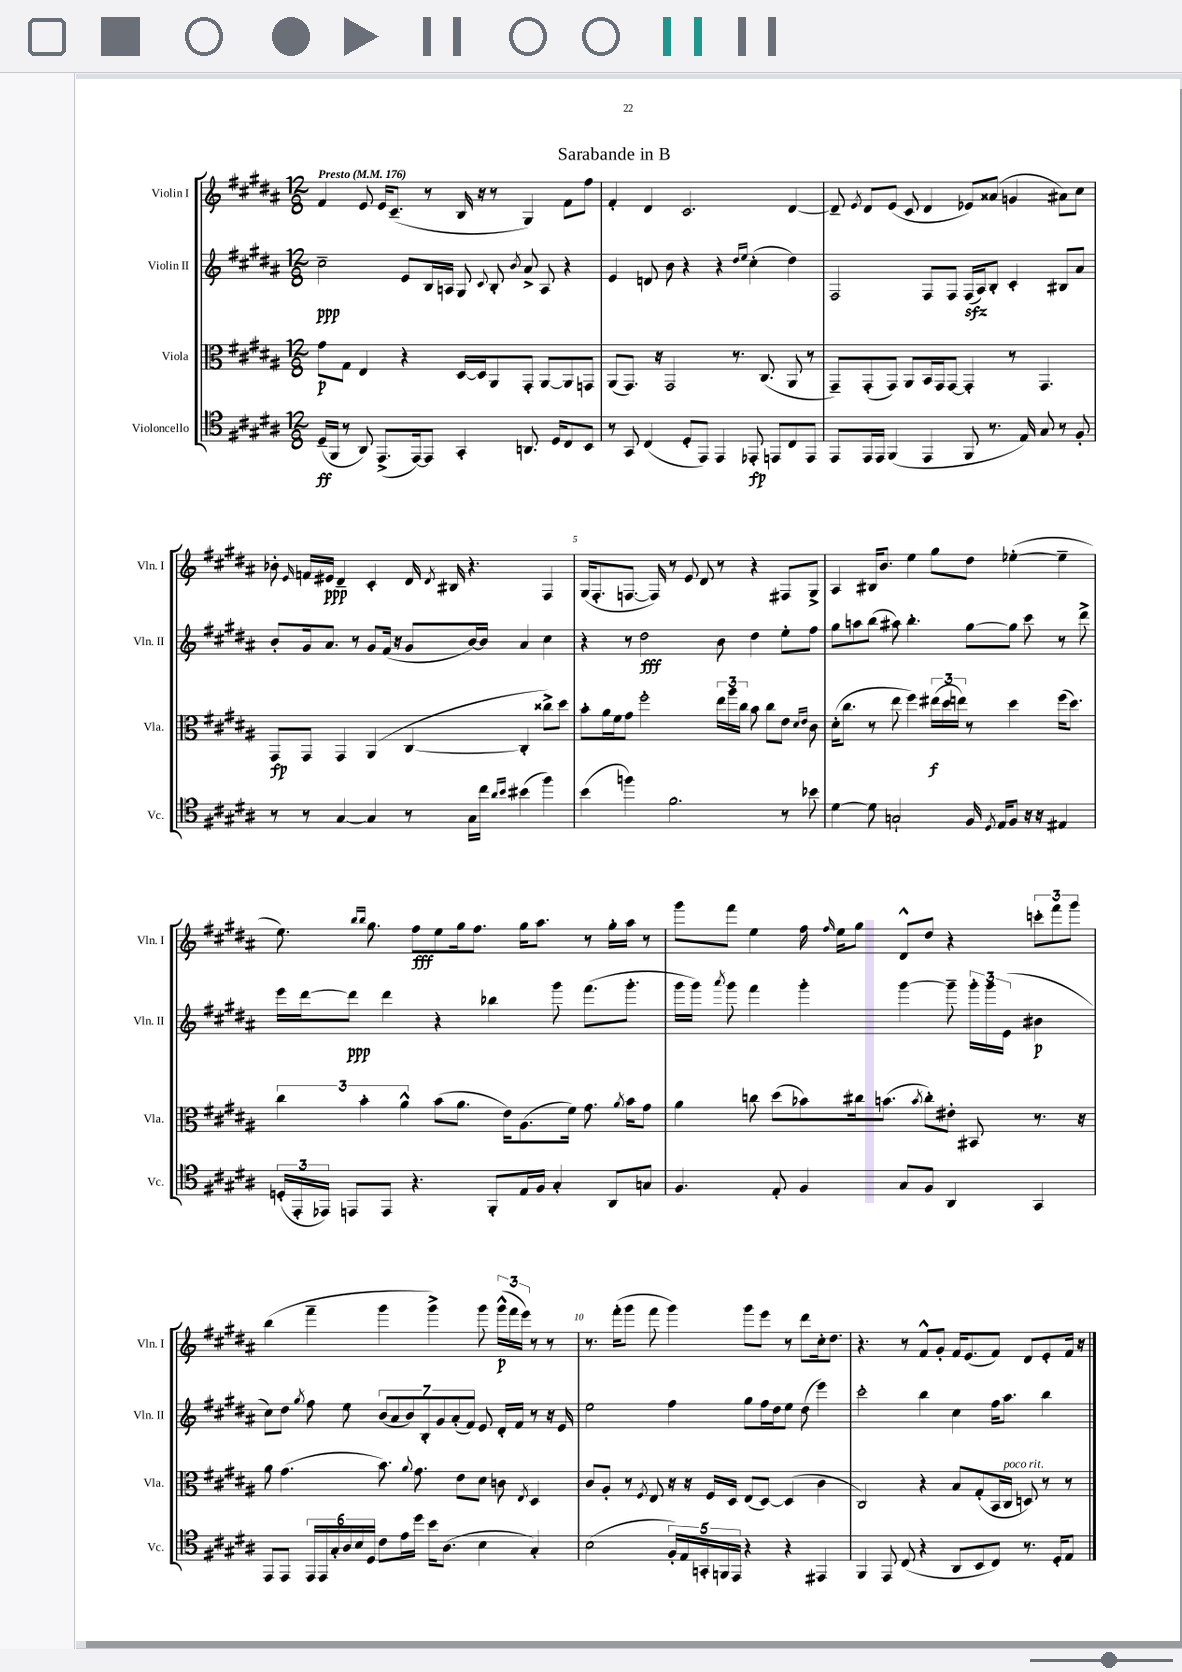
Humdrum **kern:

**kern	**dynam	**kern	**dynam	**kern	**dynam	**kern	**dynam
*part4	*part4	*part3	*part3	*part2	*part2	*part1	*part1
*staff4	*staff4	*staff3	*staff3	*staff2	*staff2	*staff1	*staff1
*I"Violoncello	*	*I"Viola	*	*I"Violin II	*	*I"Violin I	*
*I'Vc.	*	*I'Vla.	*	*I'Vln. II	*	*I'Vln. I	*
*clefC4	*	*clefC3	*	*clefG2	*	*clefG2	*
*k[f#c#g#d#a#]	*	*k[f#c#g#d#a#]	*	*k[f#c#g#d#a#]	*	*k[f#c#g#d#a#]	*
*M12/8	*	*M12/8	*	*M12/8	*	*M12/8	*
*MM176	*	*MM176	*	*MM176	*	*MM176	*
=1	=1	=1	=1	=1	=1	=1	=1
!	!	!	!	!	!	!LO:TX:a:B:t=Presto	!
(16D#~/LL	ff	8g#\L	p	2cc#~\	ppp	4f#/	.
16FF#/JJ	.	.	.	.	.	.	.
8r	.	8G#\J	.	.	.	.	.
8AA#/)	.	4E/	.	.	.	8e/	.
(8.EE^/L	.	.	.	.	.	16e/KL	.
.	.	.	.	.	.	(8.c#~/J	.
.	.	4r	.	8e/L	.	.	.
[16EE/k)	.	.	.	.	.	.	.
8EE/J]	.	.	.	16B/L	.	8r	.
.	.	.	.	16An/JJ	.	.	.
4GG#'/	.	[16D#/LL	.	8G#/	.	16B/	.
.	.	16D#/J]	.	.	.	16r	.
.	.	.	.	8qqc#/	.	.	.
.	.	8AA#/	.	8B'/	.	8r	.
.	.	.	.	8qb/	.	.	.
8.AAn/	.	8GG#'/J	.	8a#^/	.	4G#/)	.
.	.	[8AA#/L	.	8A/	.	.	.
16D#/KL	.	.	.	.	.	.	.
8C#/	.	8AA#/]	.	4r	.	8f#\L	.
8BB/J	.	8GGn/J	.	.	.	8ff#\J	.
=2	=2	=2	=2	=2	=2	=2	=2
8r	.	(8AA#/L	.	4e/	.	4f#'/	.
8GG#/	.	8.GG#/J)	.	.	.	.	.
(4C#/	.	.	.	8dn/	.	4d#/	.
.	.	16r	.	.	.	.	.
.	.	2GG#/	.	8b\	.	.	.
8D#'/L	.	.	.	4r	.	2.c#/	.
8EE/J)	.	.	.	.	.	.	.
4EE/	.	.	.	4r	.	.	.
.	.	8.r	.	.	.	.	.
.	.	.	.	16qqdd#/LL	.	.	.
.	.	.	.	16qqee/JJ	.	.	.
8EE-X'/	fp	.	.	(4cc#'\	.	.	.
.	.	(8.C#/	.	.	.	.	.
8EEn/L	.	.	.	.	.	.	.
8C#/	.	8AA#/	.	4dd#\)	.	[4d#/	.
8EE/J	.	8r	.	.	.	.	.
=3	=3	=3	=3	=3	=3	=3	=3
8EE/L	.	8GG#~/L)	.	2F#/	.	8d#~/]	.
.	.	.	.	.	.	8qe/	.
16EE/L	.	(8GG#'/	.	.	.	8d#/L	.
16EE/JJ	.	.	.	.	.	.	.
(4FF#/	.	8GG#/J)	.	.	.	(8e/J	.
.	.	8AA#/L	.	.	.	8c#/	.
4EE/	.	16BB/L	.	8F#/L	.	4d#/	.
.	.	16GG#/J	.	.	.	.	.
.	.	[8GG#/J	.	8F#/J	.	.	.
8FF#/	.	4GG#'/]	.	(16F#zz/LL	.	8e-X/L)	.
.	.	.	.	16A#/J)	.	.	.
8.r	.	.	.	8B'/J	.	(8a##X/J	.
.	.	8r	.	4c#'/	.	4gn/	.
16E/)	.	.	.	.	.	.	.
8G#/	.	4.GG#/	.	.	.	.	.
8r	.	.	.	8B#X/L	.	8a#X\L)	.
8F#'/	.	.	.	8a#/J	.	8cc#\J	.
!!LO:LB:g=z
=4	=4	=4	=4	=4	=4	=4	=4
8r	.	8GG#/L	fp	8b'/L	.	8b-X'\	.
.	.	.	.	.	.	16qqe/	.
8r	.	8GG#/J	.	16g#/k	.	16fn/LL	.
.	.	.	.	8.a#/J	.	16e#X/JJ	ppp
[4G#/	.	4GG#/	.	.	.	4d#~/	.
.	.	.	.	8r	.	.	.
4G#/]	.	(4AA#/	.	8g#/L	.	4c#'/	.
.	.	.	.	(16f#/Jk	.	.	.
.	.	.	.	16r	.	.	.
8r	.	[4C#/	.	8g#/L	.	16d#/	.
.	.	.	.	.	.	8qd#/	.
.	.	.	.	.	.	16B#X/	.
16G#\LL	.	.	.	[16b/L)	.	4.r	.
16cc#\JJ	.	.	.	16b/JJ]	.	.	.
16qqa#/LL	.	.	.	.	.	.	.
16qqb/JJ	.	.	.	.	.	.	.
(4b#X\	.	4C#'/]	.	4a#/	.	.	.
4ff#\)	.	8cc##X^\L)	.	4cc#\	.	4F#/	.
.	.	8dd#\J	.	.	.	.	.
=5	=5	=5	=5	=5	=5	=5	=5
(4b\	.	8b'\L	.	4r	.	(16G#/KL	.
.	.	.	.	.	.	8.F#'/	.
.	.	16a#\L	.	.	.	.	.
.	.	16f#\J	.	.	.	.	.
4ffn\)	.	8g#\J	.	8r	.	[8.Fn/J	.
.	.	2ff#'\	.	2dd#\	fff	.	.
.	.	.	.	.	.	16F/])	.
2.f#\	.	.	.	.	.	8r	.
.	.	.	.	.	.	8e/	.
.	.	.	.	.	.	8d#/	.
.	.	24ee\LL	.	8b\	.	8r	.
.	.	24aa#\	.	.	.	.	.
.	.	24cc#\JJ	.	.	.	.	.
.	.	8b\	.	4dd#\	.	4r	.
.	.	8cc#\L	.	.	.	.	.
8r	.	8e\J	.	8ee'\L	.	8F#X/L	.
.	.	16qqd#/LL	.	.	.	.	.
.	.	16qqe/JJ	.	.	.	.	.
8b-X\	.	8c#\	.	8ff#\J	.	8G#^/J	.
=6	=6	=6	=6	=6	=6	=6	=6
[4d#\	.	(16d#'\KL	.	8gg#\L	.	4A#/	.
.	.	8.cc#\J	.	.	.	.	.
.	.	.	.	8aan\	.	.	.
8d#\]	.	8r	.	(8bb\J	.	16B#X/KL	.
.	.	.	.	.	.	8.b/J	.
2Gn`/	.	8ee\	.	8aa#X\)	.	.	.
.	.	4ff#\)	.	4.bb'\	.	4ee\	.
.	.	(24ee#X\LL	f	.	.	8gg#\L	.
.	.	24dd#\	.	.	.	.	.
.	.	24een\JJ)	.	.	.	.	.
16F#/	.	8r	.	[8gg#\L	.	8dd#\J	.
8qD#/	.	.	.	.	.	.	.
16E/KL	.	.	.	.	.	.	.
8F#/J	.	4dd#\	.	8gg#\J]	.	([4ee-X'\	.
16r	.	.	.	8ccc#\	.	.	.
16r	.	.	.	.	.	.	.
4E#X/	.	(16ff#\KL	.	8r	.	4ee-~\]	.
.	.	8.dd#\J)	.	.	.	.	.
.	.	.	.	8ddd#^\	.	.	.
!!LO:LB:g=z
=7	=7	=7	=7	=7	=7	=7	=7
(24Dn'/LL	.	6cc#\	.	16eee\LL	.	8.ee\)	.
24EE'/	.	.	.	.	.	.	.
.	.	.	.	[16ddd#\J	.	.	.
24EE-X/JJ)	.	.	.	.	.	.	.
8EEn/L	.	.	.	8ddd#\J]	ppp	.	.
.	.	6b'\	.	.	.	.	.
.	.	.	.	.	.	16qqbb/LL	.
.	.	.	.	.	.	16qqbb/JJ	.
.	.	.	.	.	.	8.gg#\	.
8EE/J	.	.	.	4ddd#\	.	.	.
.	.	6a#^^\	.	.	.	.	.
4.r	.	.	.	.	.	8ff#\L	fff
.	.	(8b\L	.	4r	.	8ee\	.
.	.	8.a#\J	.	.	.	16gg#\k	.
.	.	.	.	.	.	8.ff#\J	.
8FF#'/L	.	.	.	4bb-X\	.	.	.
.	.	16e\KL)	.	.	.	.	.
16E/L	.	(8.A#\	.	.	.	16gg#\KL	.
16F#/JJ	.	.	.	.	.	8.aa#\J	.
4G#'/	.	.	.	8ggg#\	.	.	.
.	.	16f#\Jk)	.	.	.	.	.
.	.	8.g#\	.	(8.fff#\L	.	8r	.
8AA#/L	.	.	.	.	.	16gg#'\LL	.
.	.	8qa#/	.	.	.	.	.
.	.	16b\KL	.	8.ggg#'\J	.	16aa#\JJ	.
8Gn/J	.	8g#\J	.	.	.	8r	.
=8	=8	=8	=8	=8	=8	=8	=8
4.F#/	.	4a#\	.	16ggg#\LL	.	8ggg#\L	.
.	.	.	.	16ggg#\JJ)	.	.	.
.	.	.	.	8qaaa#/	.	.	.
.	.	.	.	8ggg#\	.	8fff#\J	.
.	.	8ccn\	.	4fff#\	.	4ee\	.
8E'/	.	(8dd#\L	.	.	.	.	.
4F#/	.	8b-X\)	.	4ggg#'\	.	16ff#\	.
.	.	.	.	.	.	16qqff#/	.
.	.	.	.	.	.	16ee\KL	.
.	.	16cc#X\k	.	.	.	8gg#\J	.
.	.	(8.bn\J	.	.	.	.	.
8G#/L	.	.	.	[4ggg#\	.	8d#^^/L	.
.	.	8qb/	.	.	.	.	.
8F#/J	.	8cc#'\L)	.	.	.	8dd#/J	.
4AA#/	.	8e#X'\J	.	8ggg#~\]	.	4r	.
.	.	8BB#X/	.	24ggg#'\LL	.	.	.
.	.	.	.	24ggg#\	.	.	.
.	.	.	.	(24e\JJ	.	.	.
4GG#/	.	8.r	.	4b#X\	p	12cccn'\L	.
.	.	.	.	.	.	12fff#\	.
.	.	.	.	.	.	12ggg#\J	.
.	.	16r	.	.	.	.	.
!!LO:LB:g=z
=9	=9	=9	=9	=9	=9	=9	=9
8EE/L	.	8a#\	.	8cc#\L)	.	(4bb\	.
8EE/J	.	(4.g#\	.	8dd#\J	.	.	.
.	.	.	.	8qgg#/	.	.	.
24EE/LL	.	.	.	8ff#\	.	4fff#~\	.
24EE/	.	.	.	.	.	.	.
24G#'/	.	.	.	.	.	.	.
24A#/	.	.	.	8ee\	.	.	.
24B/	.	.	.	.	.	.	.
24D#/JJ	.	.	.	.	.	.	.
8c#\L	.	8.b\)	.	(14b/L	.	4ggg#\	.
.	.	.	.	14a#/	.	.	.
16e\L	.	.	.	.	.	.	.
.	.	.	.	14b/)	.	.	.
.	.	8qqa#/	.	.	.	.	.
16dd#\JJ	.	8.g#\	.	.	.	.	.
.	.	.	.	14B'/	.	.	.
16b\KL	.	.	.	.	.	4ggg#^\)	.
.	.	.	.	14g#/	.	.	.
(8.A#\J	.	.	.	.	.	.	.
.	.	.	.	(14a#'/	.	.	.
.	.	8e\L	.	.	.	.	.
.	.	.	.	14f#/J)	.	.	.
4B\	.	8d#\J	.	8e/	.	8ggg#\	.
.	.	8cn\	.	16d#'/LL	.	(24ggg#^^\LL	p
.	.	.	.	.	.	24fff#\	.
.	.	.	.	16f#/JJ	.	.	.
.	.	.	.	.	.	24eee\JJ)	.
.	.	8qE/	.	.	.	.	.
4G#'/)	.	4D#/	.	8r	.	8r	.
.	.	.	.	16r	.	8r	.
.	.	.	.	16e/	.	.	.
=10	=10	=10	=10	=10	=10	=10	=10
(2B\	.	8c#/L	.	2ee\	.	8.r	.
.	.	8A#'/J	.	.	.	.	.
.	.	.	.	.	.	(16fff#'\KL	.
.	.	8r	.	.	.	8ggg#\J	.
.	.	8qF#/	.	.	.	.	.
.	.	8E/	.	.	.	8fff#\	.
20F#'/LL)	.	16r	.	4ff#\	.	4ggg#\)	.
20E/	.	.	.	.	.	.	.
.	.	16r	.	.	.	.	.
20GGn'/	.	.	.	.	.	.	.
.	.	16F#/LL	.	.	.	.	.
20FFn/	.	.	.	.	.	.	.
.	.	16D#/JJ	.	.	.	.	.
20EE/JJ	.	.	.	.	.	.	.
4r	.	(8E/L	.	8gg#\L	.	8ggg#\L	.
.	.	[8D#/J)	.	16ff#\L	.	8eee\J	.
.	.	.	.	16dd#\J	.	.	.
4r	.	(4D#/]	.	8ee\J	.	8r	.
.	.	.	.	(8dd#\	.	8ddd#\L	.
4EE#X/	.	4c#\	.	4eee\)	.	16cc#'\k	.
.	.	.	.	.	.	8.dd#\J	.
=11	=11	=11	=11	=11	=11	=11	=11
4FF#/	.	2C#/)	.	2ccc#'\	.	4.r	.
8EE/	.	.	.	.	.	.	.
(8C#/	.	.	.	.	.	8r	.
4r	.	4r	.	4bb\	.	8f#^^/L	.
.	.	.	.	.	.	8g#'/J	.
8AA#/L	.	8B/L	.	4cc#\	.	16f#/KL	.
.	.	.	.	.	.	(8.e/	.
8BB/	.	(8G#'/	.	.	.	.	.
8C#/J)	.	16BB/L	.	16ff#\KL	.	8f#/J)	.
!	!	!LO:TX:a:i:t=poco rit.	!	!	!	!	!
.	.	16C#/JJ	.	8.aa#\J	.	.	.
8.r	.	8Dn/)	.	.	.	8d#/L	.
.	.	8r	.	4bb\	.	8e'/	.
16D#'/KL	.	.	.	.	.	.	.
8E/J	.	8r	.	.	.	16f#/Jk	.
.	.	.	.	.	.	16r	.
==	==	==	==	==	==	==	==
*-	*-	*-	*-	*-	*-	*-	*-
